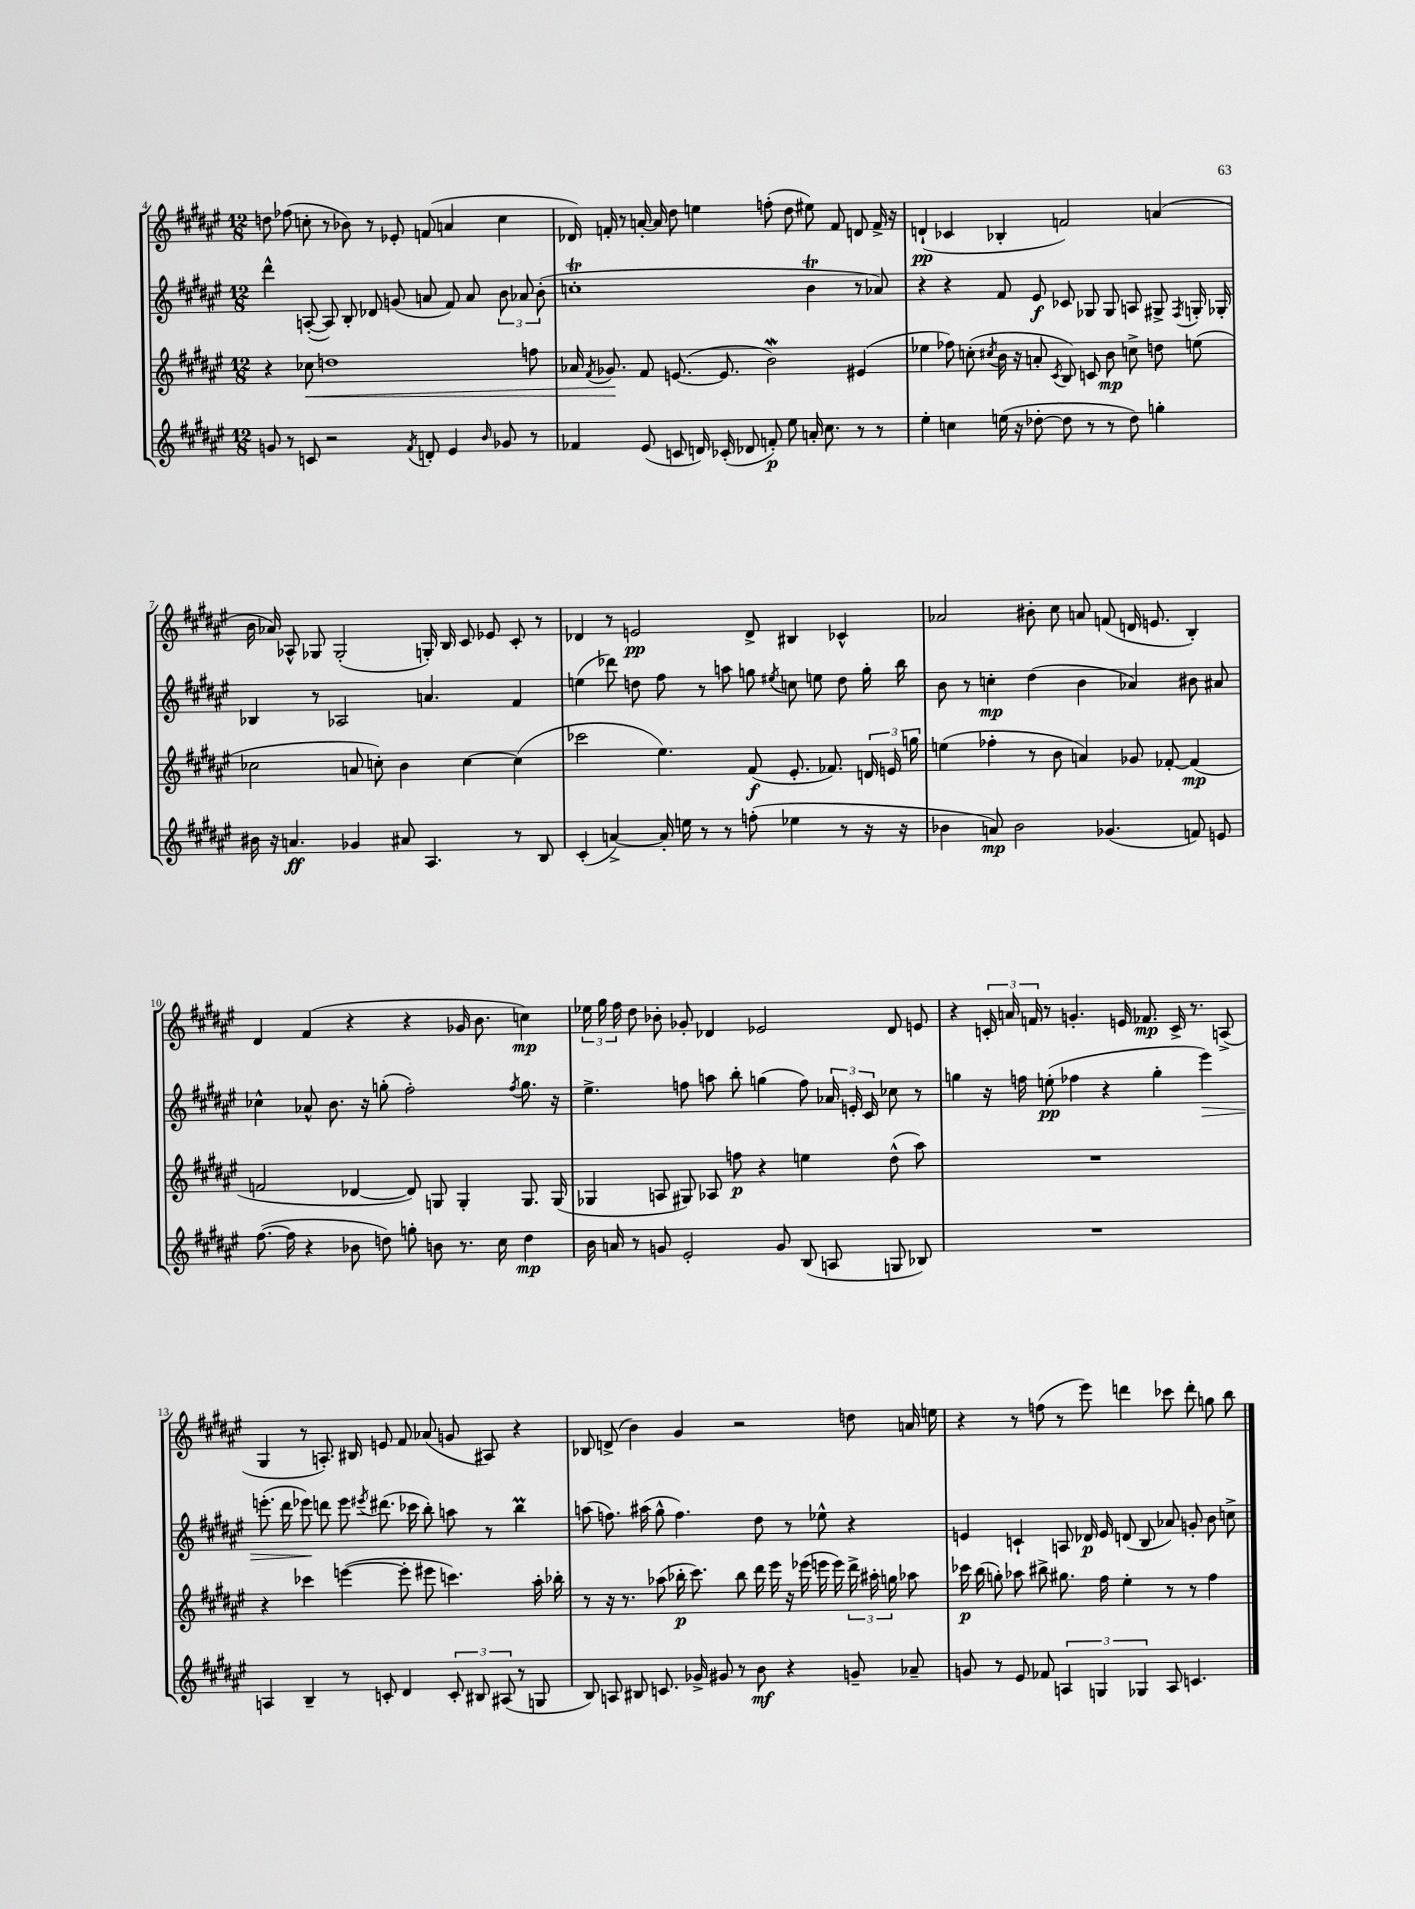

**kern	**kern	**kern	**kern
*staff4	*staff3	*staff2	*staff1
*clefG2	*clefG2	*clefG2	*clefG2
*k[f#c#g#d#a#e#]	*k[f#c#g#d#a#e#]	*k[f#c#g#d#a#e#]	*k[f#c#g#d#a#e#]
*M12/8	*M12/8	*M12/8	*M12/8
8g	4r	4ddd#^^	8dd
8r	.	.	(8ff-
8c	8cc-	([8A'	8cc'
2r	1dd	8A])	8r
.	.	8B'	8b-)
.	.	8d-	8r
.	.	(8g	8e-'
8qf#	.	.	.
8d'	.	8a	(8f
4e#	.	8f#)	4a
.	.	8a	.
16qqb	.	.	.
8g-	.	12b	4cc
.	.	12a-	.
8r	8ff	.	.
.	.	(12b'	.
=	=	=	=
4f-	16a-	1cc'	16d-)
.	8qf#	.	.
.	8.g-	.	16f'
.	.	.	8r
(8e#	8f#	.	[16a'
.	.	.	16a]
8c	([8.e	.	8dd#
16d)	.	.	4ee
(16c-'	8.e]	.	.
8d-	.	.	.
8f')	2b)	.	(8ff'
8ee#	.	.	8dd#
16a'	.	4b	8ee#)
8.cc#	.	.	.
.	.	.	8f
8r	(4e#	8r	8d
8r	.	8a-)	16f^
.	.	.	16r
=	=	=	=
4ee#'	4ee-	4r	(4d`
4cc	8ff-)	4r	4c-
.	(8cc'	.	.
.	8qcc#	.	.
(16ee	16b	8f#	4B-'
16r	16r	.	.
[8dd-'	8a'	8e#	.
.	8qc#	.	.
8dd-]	8B)	8c-	2f)
8r	8c	8G-	.
8r	8b	8G-	.
8dd-)	8cc^	8A	.
4gg'	8dd	8G#^	(4a
.	.	8qF#	.
.	(8ee	16G'	.
.	.	16G-'	.
=	=	=	=
16b#	2cc-	4B-	16b
16r	.	.	16a-)
4.a	.	.	8A-^^
.	.	8r	8G-
.	.	2A-	(2G-'
4g-	8a	.	.
.	8cc')	.	.
8a#	4b	.	.
4.A#	.	4.a	16G')
.	.	.	16B
.	[4cc	.	8c#
.	.	.	8e-
8r	(4cc]	4f#	8c#'
8B	.	.	8r
=	=	=	=
(4c#'	2ccc-	(4ee	4d-
[4a^)	.	8ddd-)	8r
.	.	8dd	2e
16a']	4.ee#)	8ff#	.
16ee	.	.	.
8r	.	8r	.
8r	.	8aa	.
(8ff'	(8f#	8gg	8d-^
.	.	8qee#	.
4ee-	8.e#'	8cc	4B#
.	.	8ee	.
.	8.f-)	.	.
8r	.	8dd	4c-^^
16r	24d	16gg'	.
.	24e	.	.
16r	.	16bb	.
.	24gg	.	.
=	=	=	=
4b-	(4ee	8b	2a-
.	.	8r	.
8a)	4ff-'	4cc'	.
2b-	.	.	.
.	8r	(4dd#	8b#'
.	8b	.	8cc#
.	4a)	4b	8a
(4.g-	.	.	(8f
.	8g-	4a-)	16d
.	.	.	8.e
.	[8f-'	.	.
8f)	(4f-]	8b#	4B')
8e	.	8a#	.
=	=	=	=
([8.ff#	2f	4cc-^^	4d#
16ff#]	.	.	.
4r	.	8a-^^	(4f#
.	.	8.b	.
8b-	[4d-	.	4r
.	.	16r	.
8dd)	.	(8gg'	.
8gg'	8d-])	2ff#')	4r
8b	8G	.	.
8.r	4G'	.	16g-
.	.	.	8.b
16cc#	.	.	.
.	.	8qff#	.
4dd	8.G	8.gg	4cc)
.	(16G	16r	.
=	=	=	=
16b	4G-	4.ee#^	24ee-
.	.	.	24gg#
16a	.	.	.
.	.	.	24ff#
8r	.	.	8dd#
8g	8A	.	8b-'
2e#'	8G#)	8ff	8g-'
.	8A-	8aa	4d-
.	8ff	8bb'	.
.	4r	(4gg	2e-
8g	.	.	.
(8B	4ee	8ff)	.
8A	.	24a-	.
.	.	24e'	.
.	.	24c#	.
8G	(8dd#^^	8cc-	8d-
8B-)	8aa#)	8r	8e
=	=	=	=
1.r	1.r	4gg	4r
.	.	16r	24c'
.	.	.	24a
.	.	16ff	.
.	.	.	24f
.	.	(8ee'	8r
.	.	4ff-	4.g'
.	.	4r	.
.	.	.	16e
.	.	.	8.f-
.	.	4gg'	.
.	.	.	16c^
.	.	.	8.r
.	.	4eee#)	.
.	.	.	(8A^
=	=	=	=
4A	4r	(8.eee'	4G#
.	.	16ddd#	.
4B~	4ccc-	8eee-)	8r
.	.	8ddd	8.A')
8r	([4eee	8eee-	.
.	.	.	16B#
.	.	8qeee#	.
8c'	.	(8.ddd#	8e
4d#	8eee']	.	8f#
.	.	16ccc-	.
.	8eee#	8bb')	(8a-
12c'	4.ccc)	8aa	8g
12B#	.	.	.
.	.	8r	8A#)
(12A#	.	.	.
8r	.	4bb	4r
8G	16aa#'	.	.
.	16bb-'	.	.
=	=	=	=
8B)	8r	(8aa	8B-
8A	16r	8.ff)	(8d^
.	8.r	.	.
8B#	.	.	4b)
.	.	(16aa#	.
8.c	(8aa-	8gg#^^	.
.	16bb-'	4.ff)	4g#
16g-^	8.ccc#)	.	.
8g#	.	.	.
8r	8bb-	.	2r
8b	16ddd#	8dd#	.
.	16eee#	.	.
4r	16r	8r	.
.	(16eee-	.	.
.	16eee	8ee-^^	.
.	16eee)	.	.
8g~	24ddd#^	4r	8dd
.	24aa#'	.	.
.	24gg	.	.
8a-~	8aa-	.	16a
.	.	.	16ee
=	=	=	=
8g	16ccc-	4e	4r
.	(16bb	.	.
8r	8gg')	.	.
8e#	8aa-	4c`	8r
8f-	8bb#^	.	(8ff
6A	8.gg#	8A	8r
.	.	16d-	8eee#)
6G	.	.	.
.	16ff#	16e	.
.	4ee#'	(8d	4ddd
6G-	.	.	.
.	.	8B	.
8A	8r	8a-)	8ccc-
4.c	8r	8g'	8ddd'
.	4ff#	8b	8gg
.	.	8cc^	8bb
==	==	==	==
*-	*-	*-	*-
